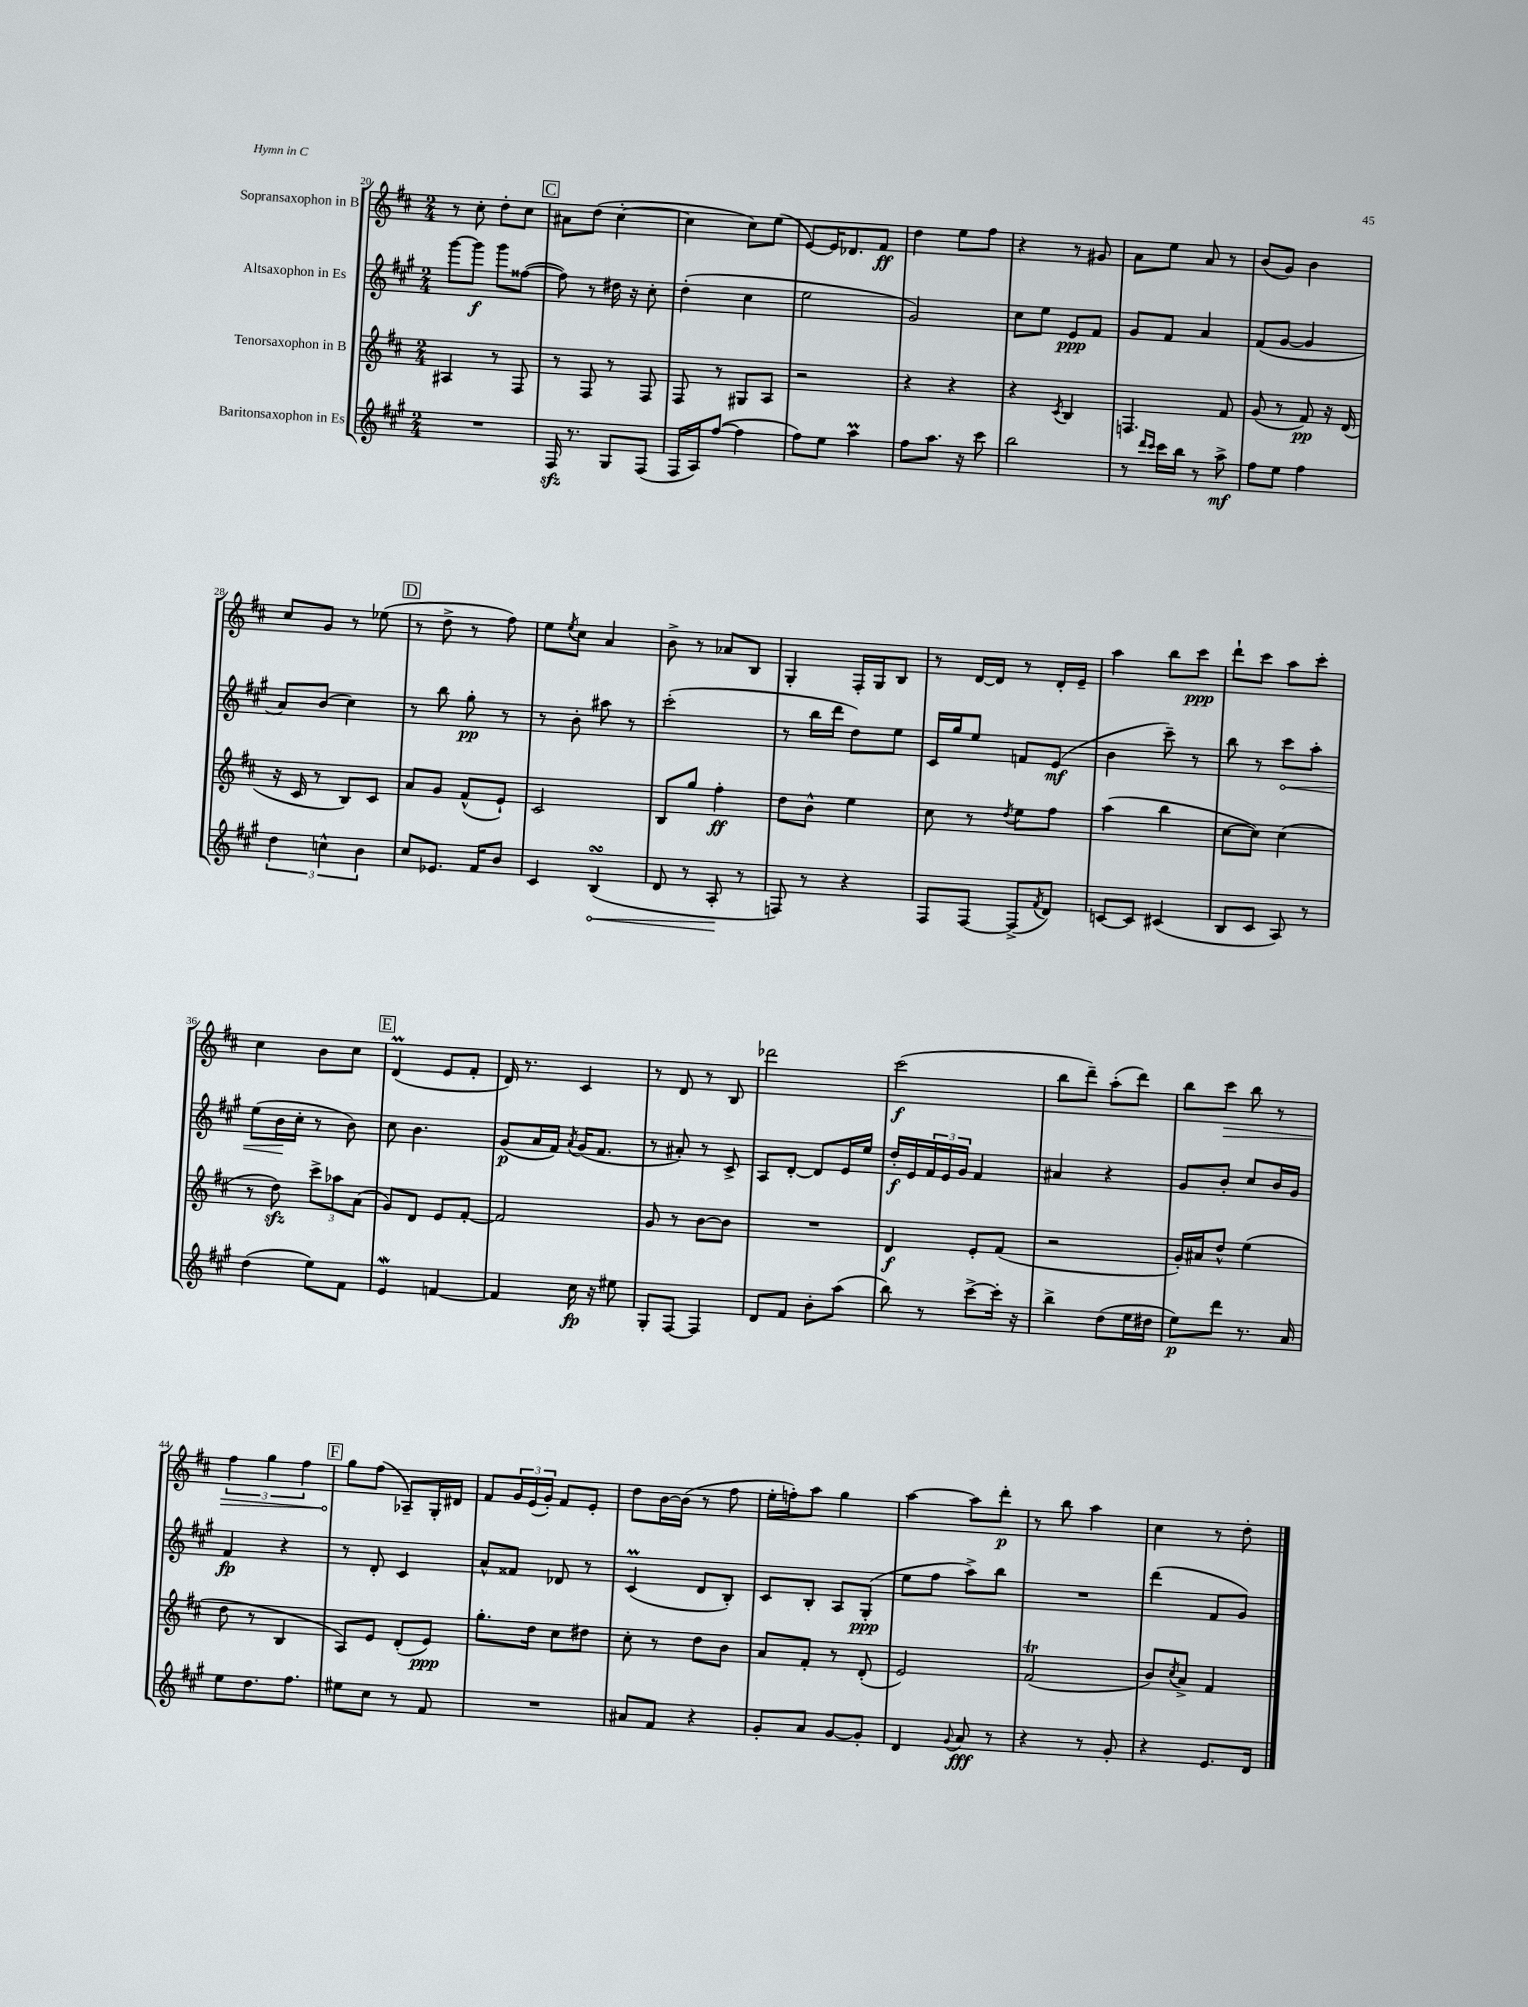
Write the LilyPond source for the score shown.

<<
\new StaffGroup <<
\new Staff = "s0" \with { instrumentName = "Sopransaxophon in B" } {
    \clef treble \key d \major \numericTimeSignature \time 2/4
    r8 cis''8-. d''8-. cis''8 |
    \mark \markup { \box "C" } ais'8 d''8( cis''4~-. |
    cis''4 cis''8) e''8( |
    e'8~) e'16 des'8. fis'8\ff |
    d''4 e''8 fis''8 |
    r4 r8 gis'8 |
    a'8 e''8 a'8 r8 |
    b'8( g'8) b'4 |
    cis''8 g'8 r8 ees''8( |
    \mark \markup { \box "D" } r8 d''8-> r8 fis''8) |
    e''8 \acciaccatura { e''8 } cis''8 a'4 |
    b'8-> r8 aes'8 b8 |
    g4-. fis16-. g16 b8 |
    r8 d'16~ d'16 r8 d'16-. e'16-- |
    a''4 b''8 cis'''8\ppp |
    d'''8-! cis'''8 a''8 cis'''8-. |
    cis''4 b'8 cis''8 |
    \mark \markup { \box "E" } d'4\prall( e'8 fis'8-. |
    d'16) r8. cis'4 |
    r8 d'8 r8 b8 |
    des'''2 |
    cis'''2\f( |
    b''8 d'''8--) a''8-.( d'''8) |
    b''8 \once \override Hairpin.circled-tip = ##t cis'''8\> b''8 r8 |
    \tuplet 3/2 { fis''4 g''4 fis''4 } |
    \mark \markup { \box "F" } g''8\! fis''8( aes8--) g16-. dis'16 |
    fis'8 \tuplet 3/2 { g'16 e'16( g'16-.) } fis'8 e'8-. |
    d''8 b'16~ b'16( r8 fis''8 |
    e''16-. f''16-.) a''8 g''4 |
    a''4~ a''8 d'''8-.\p |
    r8 b''8 a''4 |
    cis''4 r8 d''8-. \bar "|." |
}
\new Staff = "s1" \with { instrumentName = "Altsaxophon in Es" } {
    \clef treble \key a \major \numericTimeSignature \time 2/4
    gis'''8~ gis'''8\f gis'''8 fisis''8~( |
    \mark \markup { \box "C" } fisis''8) r8 dis''16 r16 cis''8-. |
    d''4-.( cis''4 |
    e''2 |
    gis'2) |
    cis''8 e''8 e'8\ppp fis'8 |
    gis'8 fis'8 a'4 |
    fis'8( gis'8~ gis'4 |
    a'8) b'8( cis''4) |
    \mark \markup { \box "D" } r8 b''8 gis''8-.\pp r8 |
    r8 b'8-. ais''8 r8 |
    cis'''2-.( |
    r8 b''16 d'''16 d''8) e''8 |
    cis'16 gis''16 e''8 f'8 e'8\mf( |
    b'4 cis'''8--) r8 |
    b''8 r8 \once \override Hairpin.circled-tip = ##t cis'''8\< a''8-. |
    e''8( b'16\! cis''16-. r8 b'8) |
    \mark \markup { \box "E" } cis''8 b'4. |
    gis'8\p( a'16 fis'16) \acciaccatura { a'8 } gis'16( fis'8. |
    r8 ais'8-.) r8 cis'8-> |
    a8 d'8~-. d'8 e'16 e''16 |
    d''16-.\f e'16 \tuplet 3/2 { fis'16 e'16 gis'16 } fis'4 |
    ais'4 r4 |
    gis'8 b'8-. cis''8 b'16 gis'16 |
    fis'4\fp r4 |
    \mark \markup { \box "F" } r8 d'8-. cis'4 |
    a'8-^ fisis'8 des'8 r8 |
    cis'4\prall( d'8 b8-.) |
    cis'8 b8-. a8 gis8-.\ppp( |
    e''8 fis''8 a''8->) b''8 |
    R2 |
    d'''4( fis'8 gis'8) \bar "|." |
}
\new Staff = "s2" \with { instrumentName = "Tenorsaxophon in B" } {
    \clef treble \key d \major \numericTimeSignature \time 2/4
    ais4 r8 fis8 |
    \mark \markup { \box "C" } r8 fis8 r8 fis8 |
    fis8 r8 gis8 a8 |
    r2 |
    r4 r4 |
    r4 \acciaccatura { cis'8 } b4 |
    f4. fis'8 |
    g'8( r8 fis'8\pp) r16 d'16( |
    r16 cis'16 r8 b8) cis'8 |
    \mark \markup { \box "D" } a'8 g'8 fis'8-^( e'8-!) |
    cis'2 |
    b8 g''8 fis''4-.\ff |
    d''8 b'8-^ e''4 |
    cis''8 r8 \acciaccatura { d''8 } e''8 fis''8 |
    a''4( b''4 |
    cis''8~ cis''8) cis''4( |
    r8 d''8\sfz) \tuplet 3/2 { cis'''8-> aes''8 a'8( } |
    \mark \markup { \box "E" } g'8) d'8 e'8 fis'8~-. |
    fis'2 |
    g'8 r8 b'8~ b'8 |
    R2 |
    d'4\f e'8-. fis'8( |
    r2 |
    g'16-.) ais'16 d''8-^ e''4( |
    d''8 r8 b4 |
    \mark \markup { \box "F" } a8) e'8 d'8-.( e'8\ppp) |
    g''8.-. d''16 cis''8 dis''8 |
    cis''8-. r8 d''8 b'8 |
    a'8 fis'8-. r8 d'8-.( |
    e'2) |
    fis'2\trill( |
    b'8) \acciaccatura { cis''8 } a'8-> fis'4 \bar "|." |
}
\new Staff = "s3" \with { instrumentName = "Baritonsaxophon in Es" } {
    \clef treble \key a \major \numericTimeSignature \time 2/4
    R2 |
    \mark \markup { \box "C" } fis16\sfz r8. gis8 fis8( |
    fis16 a16) fis''8~( fis''4 |
    fis''8) e''8 a''4\prall |
    fis''8 a''8. r16 cis'''8 |
    b''2 |
    r8 \grace { d'''16 cis'''16 } cis'''16 b''16 r8 a''8->\mf |
    fis''8 e''8 fis''4 |
    \tuplet 3/2 { d''4 c''4-^ b'4 } |
    \mark \markup { \box "D" } cis''8 ees'8. fis'16 b'8 |
    cis'4 \once \override Hairpin.circled-tip = ##t b4\turn\<( |
    d'8 r8 a8-.\! r8 |
    f8) r8 r4 |
    fis8 fis8~ fis8->( \acciaccatura { fis'8 } d'8) |
    c'8~ c'8 cis'4( |
    b8 cis'8 a8) r8 |
    d''4( e''8) fis'8 |
    \mark \markup { \box "E" } e'4\mordent f'4~ |
    f'4 cis''16\fp r16 eis''8 |
    gis8-. fis8~ fis4 |
    d'8 fis'8 b'8-. a''8( |
    b''8) r8 cis'''8~-> cis'''16-. r16 |
    b''4-> d''8( e''16 dis''16 |
    e''8\p) d'''8 r8. a'16 |
    e''8 d''8. fis''8. |
    \mark \markup { \box "F" } eis''8 cis''8 r8 fis'8 |
    R2 |
    ais'8 fis'8 r4 |
    gis'8-. a'8 gis'8~ gis'8-. |
    d'4 \appoggiatura { gis'8 } a'8\fff r8 |
    r4 r8 gis'8-. |
    r4 e'8. d'16 \bar "|." |
}
>>
>>
\layout { \context { \Score currentBarNumber = #20 } }
